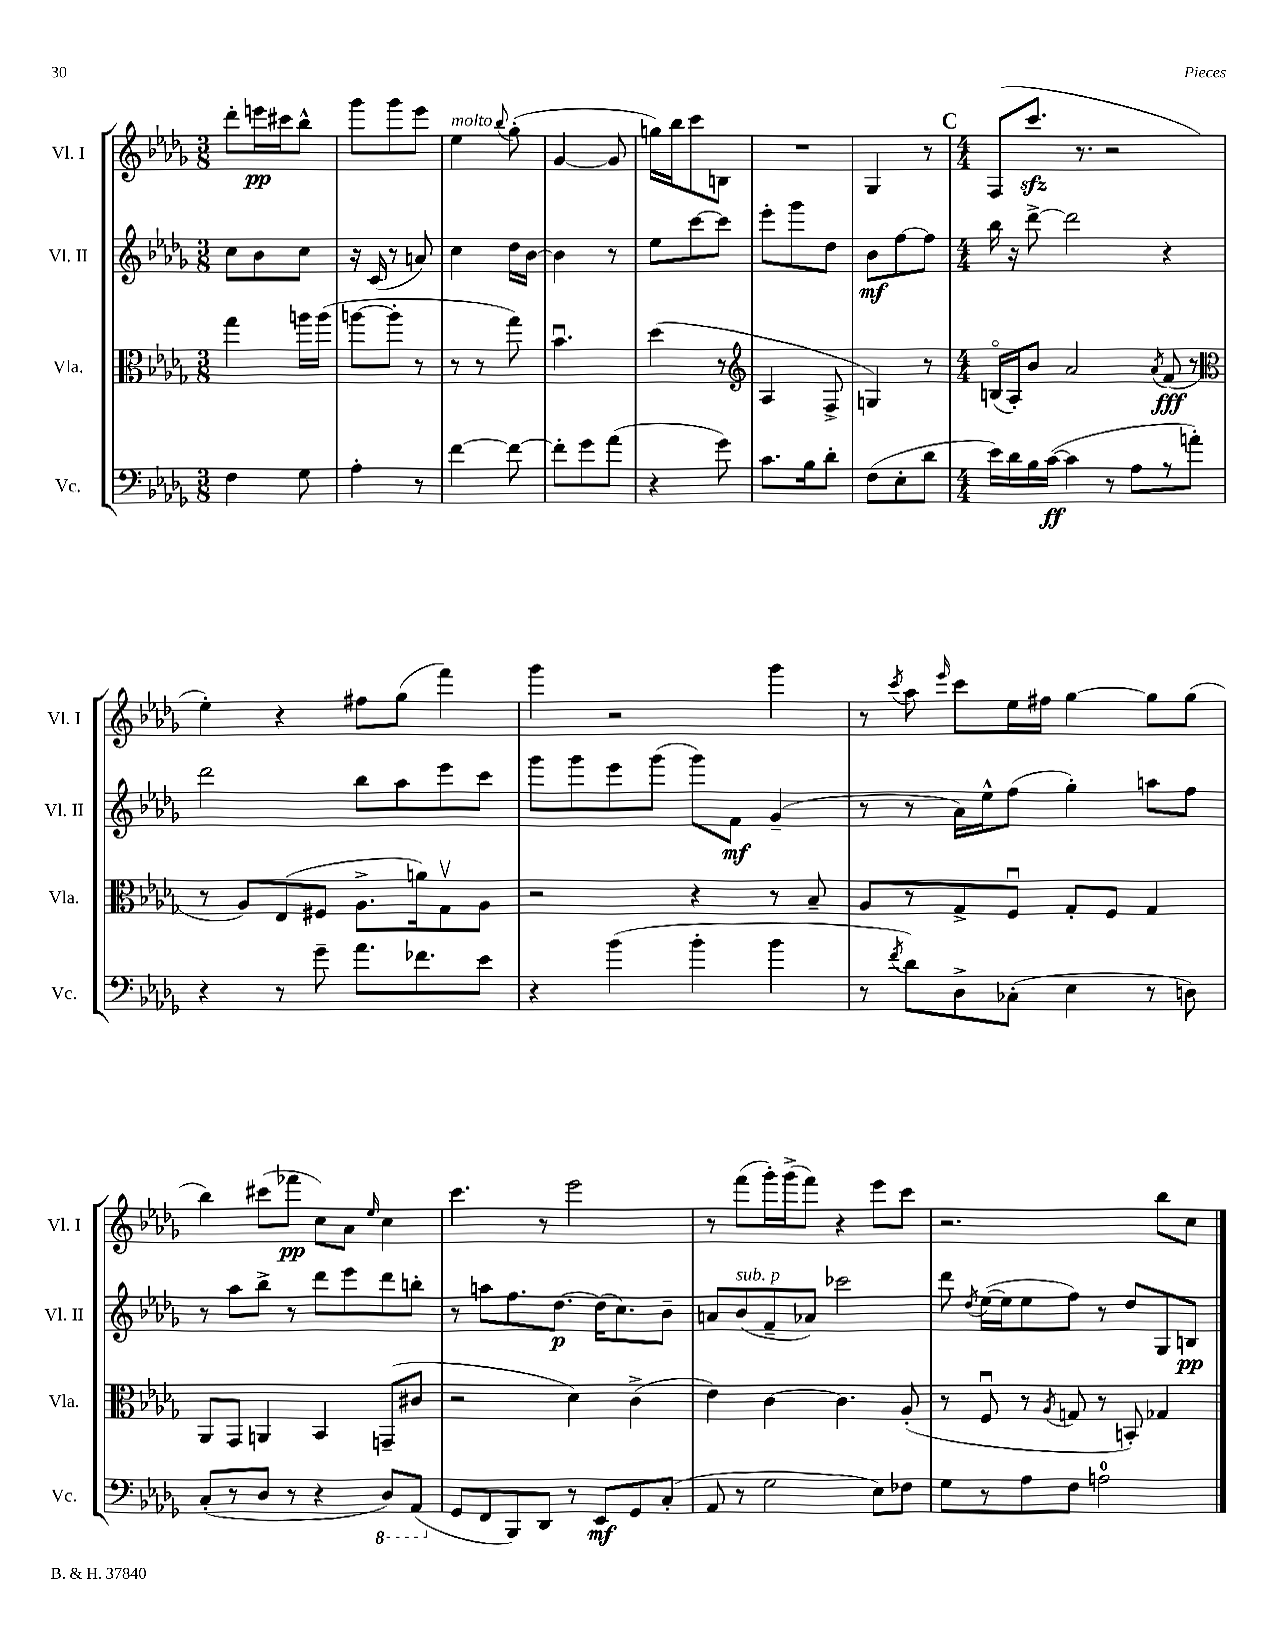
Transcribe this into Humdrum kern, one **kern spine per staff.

**kern	**kern	**kern	**kern
*staff4	*staff3	*staff2	*staff1
*clefF4	*clefC3	*clefG2	*clefG2
*k[b-e-a-d-g-]	*k[b-e-a-d-g-]	*k[b-e-a-d-g-]	*k[b-e-a-d-g-]
*M3/8	*M3/8	*M3/8	*M3/8
4F	4gg-	8cc	8ddd-'
.	.	8b-	16eee
.	.	.	16ccc#
8G-	16aa	8cc	8bb-^^
.	(16aa	.	.
=	=	=	=
4A-'	[8aa	16r	8ggg-
.	.	(16c	.
.	8aa']	8r	8ggg-
8r	8r	8a)	8eee-
=	=	=	=
[4f	8r	4cc	4ee-
.	8r	.	.
.	.	.	8qqbb-
8f_	8gg-)	16dd-	(8gg-'
.	.	[16b-	.
=	=	=	=
8f']	4.b-u	4b-]	[4g-
8g-	.	.	.
(8a-	.	8r	8g-]
=	=	=	=
4r	(4dd-	8ee-	16gg)
.	.	.	16bb-
.	.	[8ccc	8ccc
8g-)	8r	8ccc]	8B
=	=	=	=
*	*clefG2	*	*
8.c	4A-	8eee-'	4.r
.	.	8ggg-	.
16B-	.	.	.
8d-'	8F^	8dd-	.
=	=	=	=
(8F	4G)	8b-	4G-
8E-'	.	[8ff	.
8d-	8r	8ff]	8r
=	=	=	=
*M4/4	*M4/4	*M4/4	*M4/4
16e-)	(16Bo	16bb-	(8F
16d-	16A-')	16r	.
16B-	8b-	[8ddd-^	8.ccc
([16c	.	.	.
4c]	2a-	2ddd-]	.
.	.	.	8.r
8r	.	.	2r
8A-	.	.	.
.	8qa-	.	.
8r	(8f	4r	.
8a')	8r	.	.
=	=	=	=
*	*clefC3	*	*
4r	8r	2ddd-	4ee-')
.	8A-)	.	.
8r	(8E-	.	4r
8g-~	8F#	.	.
8.a-	8.A-^	8bb-	8ff#
.	.	8aa-	(8gg-
8.f-	16a)	.	.
.	8G-v	8eee-	4fff)
8e-	8A-	8ccc	.
=	=	=	=
4r	2r	8ggg-	4ggg-
.	.	8ggg-	.
(4b-	.	8eee-	2r
.	.	(8ggg-	.
4b-'	4r	8ggg-)	.
.	.	8f	.
4b-	8r	(4g-~	4ggg-
.	8B-~	.	.
=	=	=	=
8r	8A-	8r	8r
8qf	.	.	8qccc
8d-)	8r	8r	8aa-
.	.	.	16qqeee-
8D-^	8G-^	16a-)	8ccc
.	.	16ee-^^	.
(8C-'	8Fu	(8ff	16ee-
.	.	.	16ff#
4E-	8G-'	4gg-')	[4gg-
.	8F	.	.
8r	4G-	8aa	8gg-]
8D)	.	8ff	(8gg-
=	=	=	=
(8C'	8AA-	8r	4bb-)
8r	8GG-	8aa-	.
8D-	4AA	8bb-^	(8ccc#
8r	.	8r	8fff-
4r	4BB-	8ddd-	8cc)
.	.	8eee-	8a-
.	.	.	16qqee-
8DD-)	(8GG~	8ddd-	4cc
(8AAA-	8c#	8bb'	.
=	=	=	=
8GG-	2r	8r	4.ccc
8FF	.	8aa	.
8BBB-)	.	8.ff	.
8DD-	.	.	8r
.	.	[8.dd-	.
8r	4d-)	.	2eee-
8EE-	.	(16dd-]	.
.	.	8.cc)	.
8GG-	(4c^	.	.
(8C'	.	8b-~	.
=	=	=	=
8AA-	4e-)	8a	8r
8r	.	(8b-	(8fff
2G-	[4c	8f~	16ggg-')
.	.	.	(16ggg-^
.	.	8a-)	8fff)
.	4.c]	2ccc-	4r
8E-)	.	.	8eee-
8F-	(8A-'	.	8ccc
=	=	=	=
8G-	8r	8ddd-	2.r
.	.	8qdd-	.
8r	8Fu	([16ee-	.
.	.	16ee-]	.
8A-	8r	8ee-	.
.	8qA-	.	.
8F	8G	8ff)	.
2A	8r	8r	.
.	8BB')	8dd-	.
.	4G-	8G-	8bb-
.	.	8B	8cc
==	==	==	==
*-	*-	*-	*-
